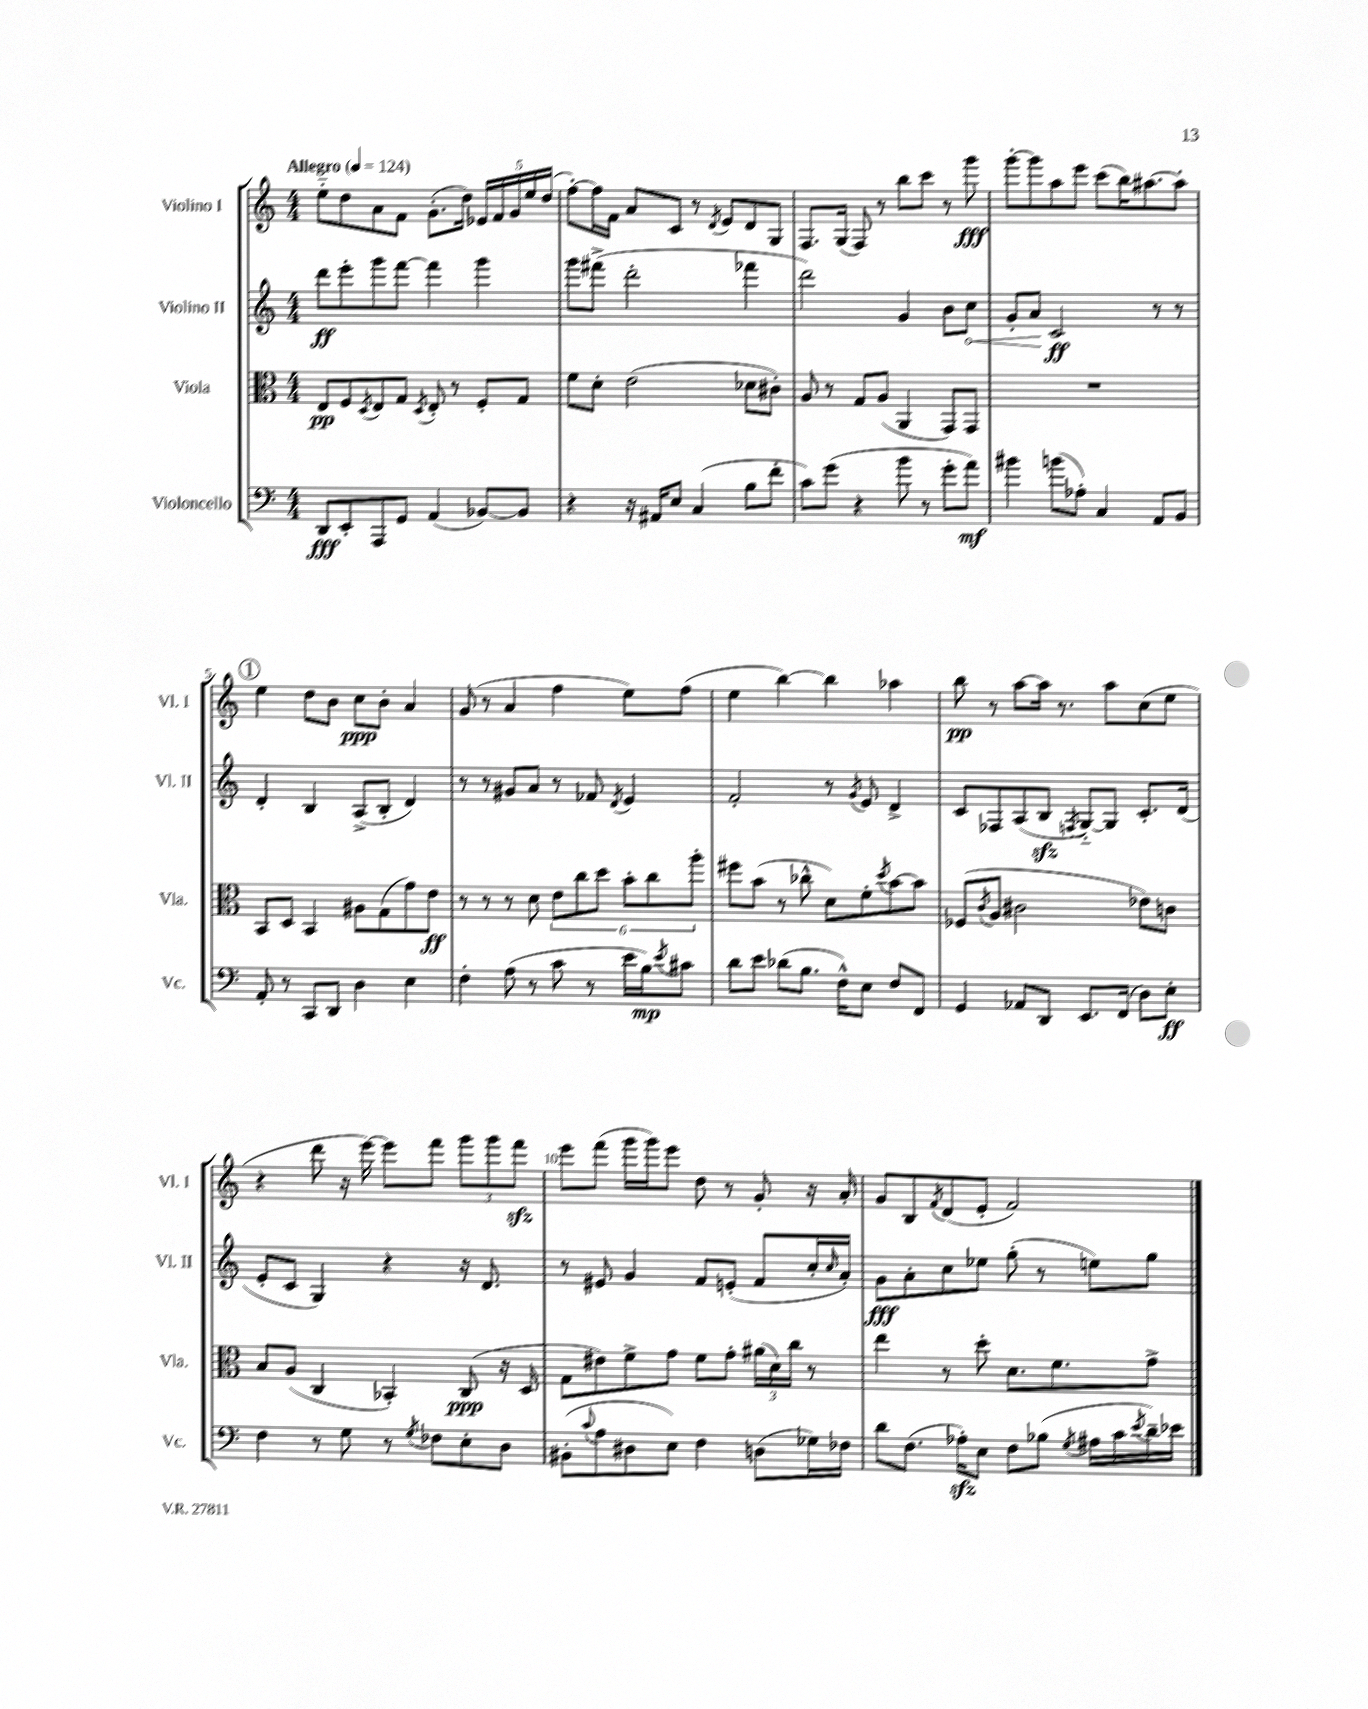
<<
\new StaffGroup <<
\new Staff = "s0" \with { instrumentName = "Violino I" shortInstrumentName = "Vl. I" } {
    \clef treble \key c \major \numericTimeSignature \time 4/4 \tempo "Allegro" 4 = 124
    e''8-_ d''8 a'8 f'8 g'8.-.( d''16) \tuplet 5/4 { ees'16 f'16 g'16 e''16 d''16( } |
    f''8~-.) f''16 f'16 a'8 c'8 r8 \acciaccatura { d'8 } e'8 d'8 g8 |
    f8. g16( f8) r8 b''8 c'''8 r8 g'''8\fff |
    g'''8~-. g'''8 a''8 e'''8 c'''8( b''16) ais''8.~ ais''8-. |
    \mark \markup { \circle "1" } e''4 d''8 b'8 c''8\ppp b'8-. a'4 |
    g'8( r8 a'4 f''4 e''8) f''8( |
    e''4 b''4~) b''4 aes''4 |
    b''8\pp r8 a''8~ a''16 r8. a''8 c''8( e''8 |
    r4 d'''8 r16 e'''16~) e'''8 f'''8 \tuplet 3/2 { g'''8 g'''8 f'''8\sfz } |
    e'''8 f'''8( g'''16 g'''16) e'''8 d''8 r8 g'8-. r16 a'16-. |
    g'8 b8 \acciaccatura { f'8 } d'8( e'8-. f'2) \bar "|." |
}
\new Staff = "s1" \with { instrumentName = "Violino II" shortInstrumentName = "Vl. II" } {
    \clef treble \key c \major \numericTimeSignature \time 4/4
    d'''8\ff e'''8-. g'''8 f'''8~ f'''4 g'''4 |
    g'''8 fis'''8->( d'''2-. fes'''4 |
    d'''2) g'4 b'8 \once \override Hairpin.circled-tip = ##t c''8\< |
    g'8-. a'8\! c'2\ff r8 r8 |
    \mark \markup { \circle "1" } d'4-. b4 a8->( b8-. d'4) |
    r8 r8 gis'8 a'8 r8 fes'8 \acciaccatura { d'8 } e'4 |
    f'2-. r8 \acciaccatura { g'8 } e'8 d'4-> |
    c'8 fes8 a8( b8\sfz \acciaccatura { f8 } g8~-_) g8 c'8.-. d'16( |
    e'8-. c'8 g4) r4 r16 d'8. |
    r8 eis'8 g'4 f'8 e'8-.( f'8 c''16-. \grace { c''16 } a'16-.) |
    g'8\fff a'8-. c''8 ees''8 g''8-.( r8 e''8) g''8 \bar "|." |
}
\new Staff = "s2" \with { instrumentName = "Viola" shortInstrumentName = "Vla." } {
    \clef alto \key c \major \numericTimeSignature \time 4/4
    e8\pp f8 \acciaccatura { d8 } e8 g8 \acciaccatura { d8 } e8-. r8 f8-. g8 |
    f'8 d'8-. e'2( des'8 cis'8-.) |
    a8 r8 g8 a8( a,4 g,8) g,8 |
    R1 |
    \mark \markup { \circle "1" } b,8 d8 b,4 ais8 g8( g'8) e'8\ff |
    r8 r8 r8 d'8 \tuplet 6/4 { e'8 c''8 d''8 b'8-. c''8 a''8-. } |
    fis''8 b'8( r8 ces''8-^ d'8) f'8-. \acciaccatura { d''8 } b'8~ b'8 |
    fes8( \acciaccatura { c'8 } a8 cis'2 ees'8) c'8 |
    b8 a8( c4 bes,4-.) c8\ppp( r16 d16 |
    g8 eis'8) f'8-> g'8 f'8 g'8-. \tuplet 3/2 { ais'16( d'16) c''16 } r8 |
    e''4 r8 d''8-. d'8. f'8. g'8-> \bar "|." |
}
\new Staff = "s3" \with { instrumentName = "Violoncello" shortInstrumentName = "Vc." } {
    \clef bass \key c \major \numericTimeSignature \time 4/4
    d,8\fff e,8-. a,,8 g,8 a,4( bes,8~) bes,8 |
    r4 r16 ais,16 e8 c4( b8 f'8-. |
    c'8) g'8( r4 b'8 r8 g'8-. a'8\mf) |
    bis'4 b'8( aes8-.) c4 a,8 b,8 |
    \mark \markup { \circle "1" } a,8-. r8 c,8 d,8 d4 e4 |
    f4-. a8( r8 c'8 r8 e'16 b16\mp) \acciaccatura { e'8 } cis'8 |
    d'8 e'8 des'8( b8. f16-^) e8 f8 f,8 |
    g,4 aes,8 d,8 e,8. f,16( d8) e8-.\ff |
    f4 r8 g8 r8 \acciaccatura { g8 } fes8 e8-. d8 |
    bis,8-.( \appoggiatura { c'8 } a8 dis8 e8) f4 d8( ges16) fes16 |
    d'8 f8.( aes16-.\sfz) e8 f8 bes8( \acciaccatura { g8 } ais16 c'16 \acciaccatura { e'8 } d'16--) ees'16 \bar "|." |
}
>>
>>
\layout { \context { \Score \override BarNumber.break-visibility = ##(#f #t #t) barNumberVisibility = #(every-nth-bar-number-visible 5) } }
